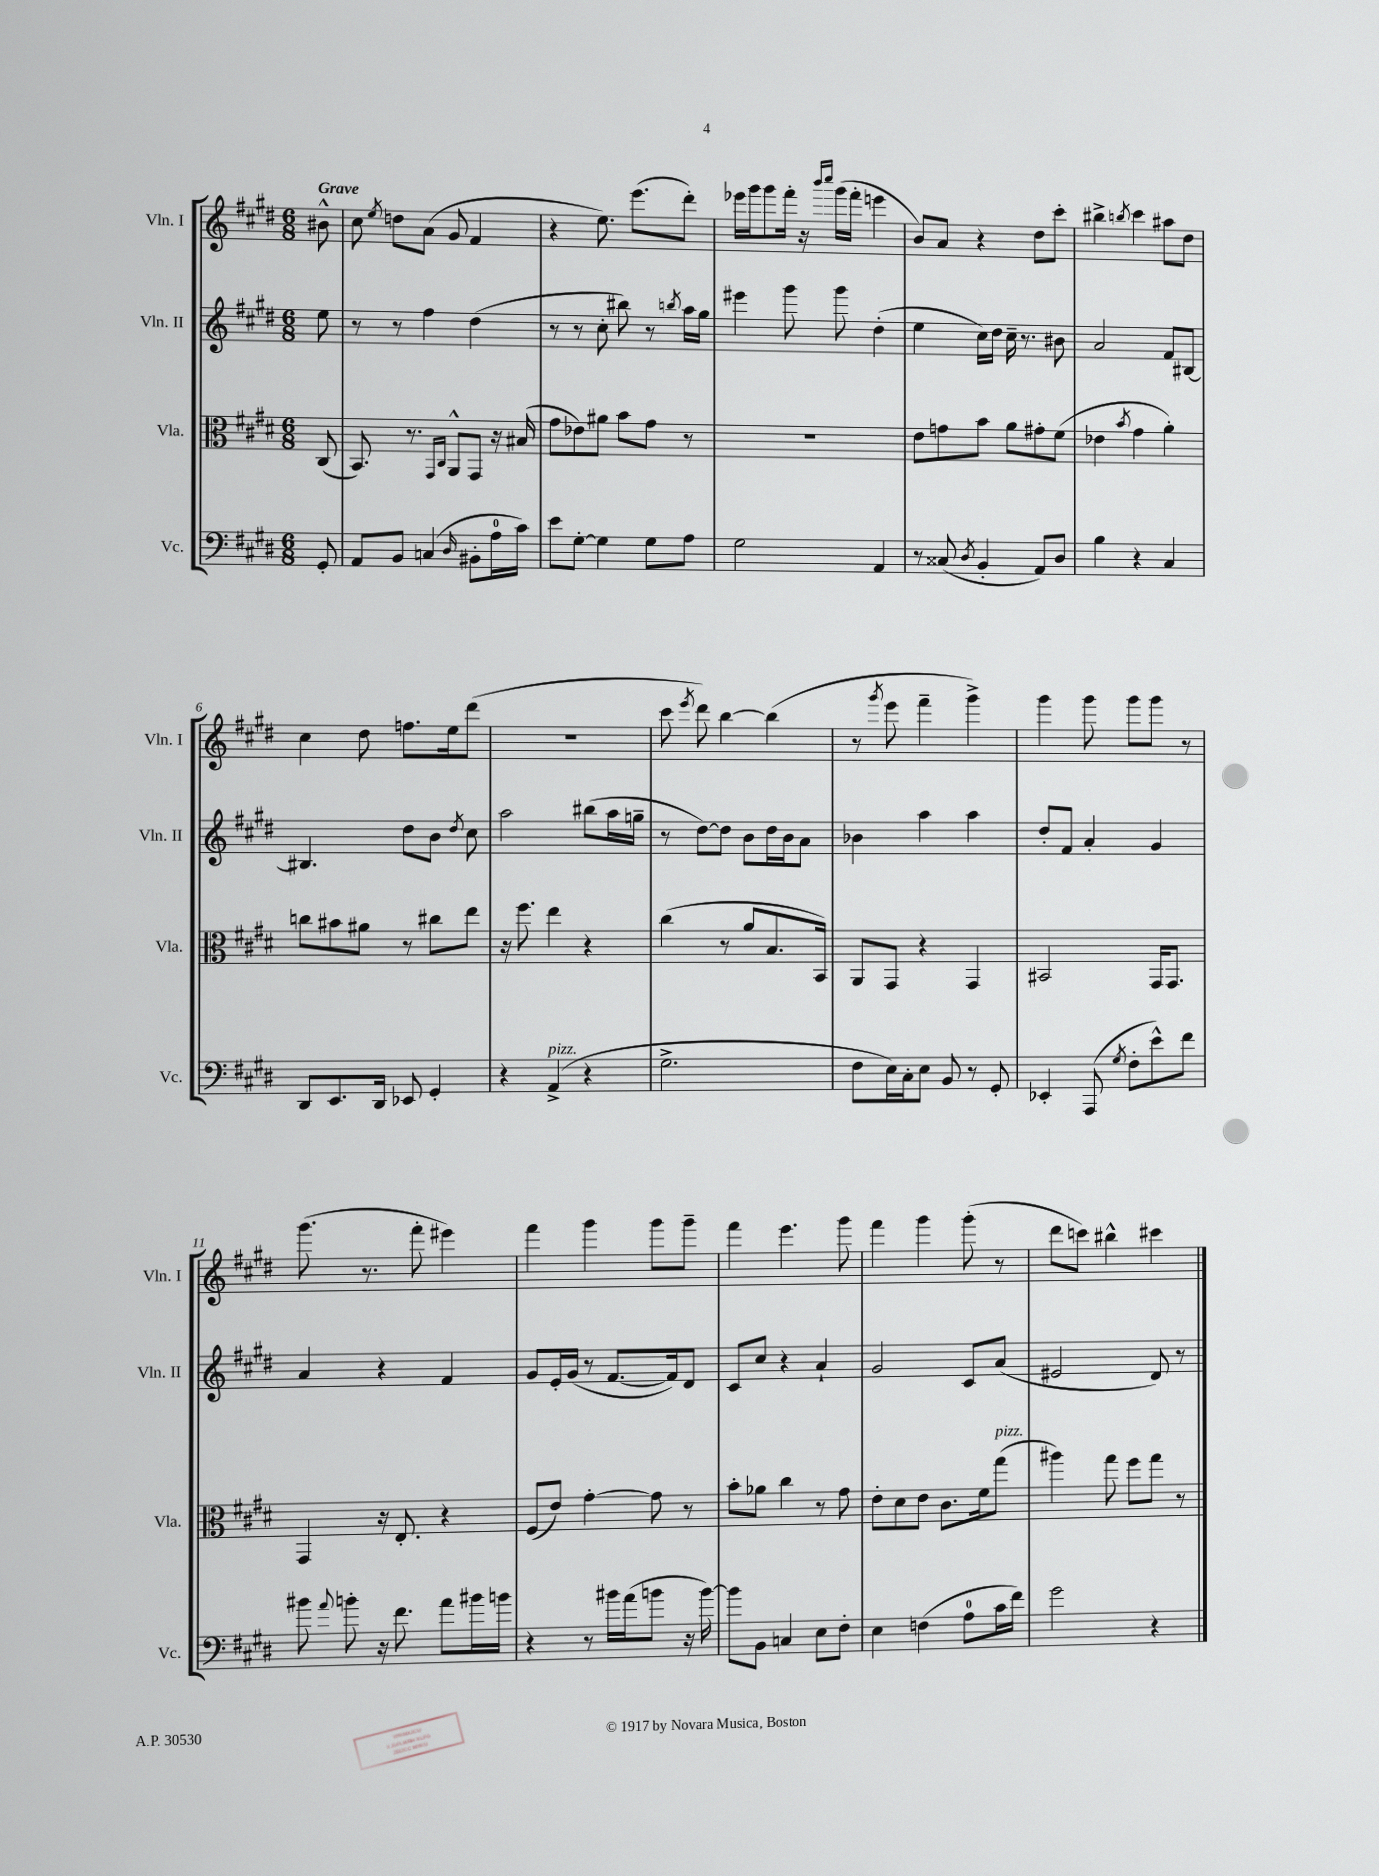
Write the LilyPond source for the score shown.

<<
\new StaffGroup <<
\new Staff = "s0" \with { instrumentName = "Vln. I" shortInstrumentName = "Vln. I" } {
    \clef treble \key e \major \numericTimeSignature \time 6/8 \partial 8 \tempo "Grave"
    \autoBeamOff bis'8-^ |
    cis''8 \acciaccatura { e''8 } d''8[ a'8]( gis'8 fis'4 |
    r4 e''8.) e'''8.[( dis'''8]-.) |
    ees'''16[ gis'''16 gis'''8 fis'''16]-. r16 \grace { b'''16[ cis''''16] } gis'''16[( fis'''16]-. e'''4 |
    b'8[) a'8] r4 dis''8[ cis'''8]-. |
    bis''4-> \acciaccatura { b''8 } cis'''4 ais''8[ dis''8] |
    cis''4 dis''8 f''8.[ e''16 dis'''8]( |
    R2. |
    cis'''8 \acciaccatura { e'''8 } dis'''8) b''4~ b''4( |
    r8 \acciaccatura { gis'''8 } e'''8 fis'''4-- gis'''4->) |
    gis'''4 gis'''8 gis'''8[ gis'''8] r8 |
    gis'''8.( r8. fis'''8-. eis'''4) |
    fis'''4 gis'''4 gis'''8[ gis'''8]-- |
    fis'''4 e'''4. gis'''8 |
    fis'''4 gis'''4 gis'''8-.( r8 |
    dis'''8[ c'''8]) bis''4-^ cis'''4 \bar "|." |
}
\new Staff = "s1" \with { instrumentName = "Vln. II" shortInstrumentName = "Vln. II" } {
    \clef treble \key e \major \numericTimeSignature \time 6/8 \partial 8
    \autoBeamOff e''8 |
    r8 r8 fis''4 dis''4( |
    r8 r8 cis''8-. bis''8) r8 \acciaccatura { b''8 } a''16[ gis''16] |
    eis'''4 gis'''8 gis'''8 dis''4-.( |
    e''4 cis''16[) dis''16] cis''16-- r8. bis'8 |
    a'2 fis'8[ bis8]~ |
    bis4. dis''8[ b'8] \acciaccatura { dis''8 } cis''8 |
    a''2 bis''8[( a''16 g''16]-- |
    r8 dis''8[~) dis''8] b'8[ dis''16 b'16 a'8] |
    bes'4 a''4 a''4 |
    dis''8[-. fis'8] a'4-. gis'4 |
    a'4 r4 fis'4 |
    gis'8[ e'16-. gis'16]( r8 fis'8.[~ fis'16) dis'8] |
    cis'8[ cis''8] r4 a'4-! |
    gis'2 cis'8[ a'8]( |
    eis'2 dis'8) r8 \bar "|." |
}
\new Staff = "s2" \with { instrumentName = "Vla." shortInstrumentName = "Vla." } {
    \clef alto \key e \major \numericTimeSignature \time 6/8 \partial 8
    \autoBeamOff cis8( |
    b,8.) r8. \grace { gis,16[ cis16] } a,8[-^ gis,8] r16 bis16( |
    gis'8[ ees'8) ais'8] b'8[ gis'8] r8 |
    R2. |
    e'8[ g'8 b'8] a'8[ gis'8-. fis'8]( |
    ees'4 \acciaccatura { b'8 } gis'4 a'4-.) |
    c''8[ bis'8 ais'8] r8 cis''8[ e''8] |
    r16 fis''8. e''4 r4 |
    cis''4( r8 a'8[ b8. b,16]) |
    a,8[ gis,8] r4 gis,4 |
    bis,2 gis,16[ gis,8.] |
    gis,4 r16 e8.-. r4 |
    fis8[( e'8]) gis'4~-. gis'8 r8 |
    b'8[-. aes'8] cis''4 r8 gis'8 |
    e'8[-. dis'8 e'8] cis'8.[ fis'16 gis''8]^\markup { \italic "pizz." }( |
    ais''4) gis''8 fis''8[ gis''8] r8 \bar "|." |
}
\new Staff = "s3" \with { instrumentName = "Vc." shortInstrumentName = "Vc." } {
    \clef bass \key e \major \numericTimeSignature \time 6/8 \partial 8
    \autoBeamOff gis,8-. |
    a,8[ b,8] c4( \grace { dis16 } bis,8[-. a16-0 cis'16]) |
    e'8[ gis8]~-. gis4 gis8[ a8] |
    gis2 a,4 |
    r8 cisis8( \acciaccatura { dis8 } b,4-. a,8[) dis8] |
    b4 r4 cis4 |
    dis,8[ e,8. dis,16] ees,8 gis,4-. |
    r4 a,4->^\markup { \italic "pizz." }( r4 |
    gis2.-> |
    fis8[ e16) cis16-. e8] b,8 r8 gis,8-. |
    ees,4-. a,,8( \acciaccatura { gis8 } fis8[-. e'8-^) fis'8] |
    bis'8 \appoggiatura { a'8 } b'8-. r16 fis'8. a'8[ bis'16 b'16] |
    r4 r8 bis'16[ a'16( b'8] r16 b'16~) |
    b'8[ b,8] c4 e8[ fis8]-. |
    e4 f4( a8[-0 cis'16 fis'16]) |
    gis'2 r4 \bar "|." |
}
>>
>>
